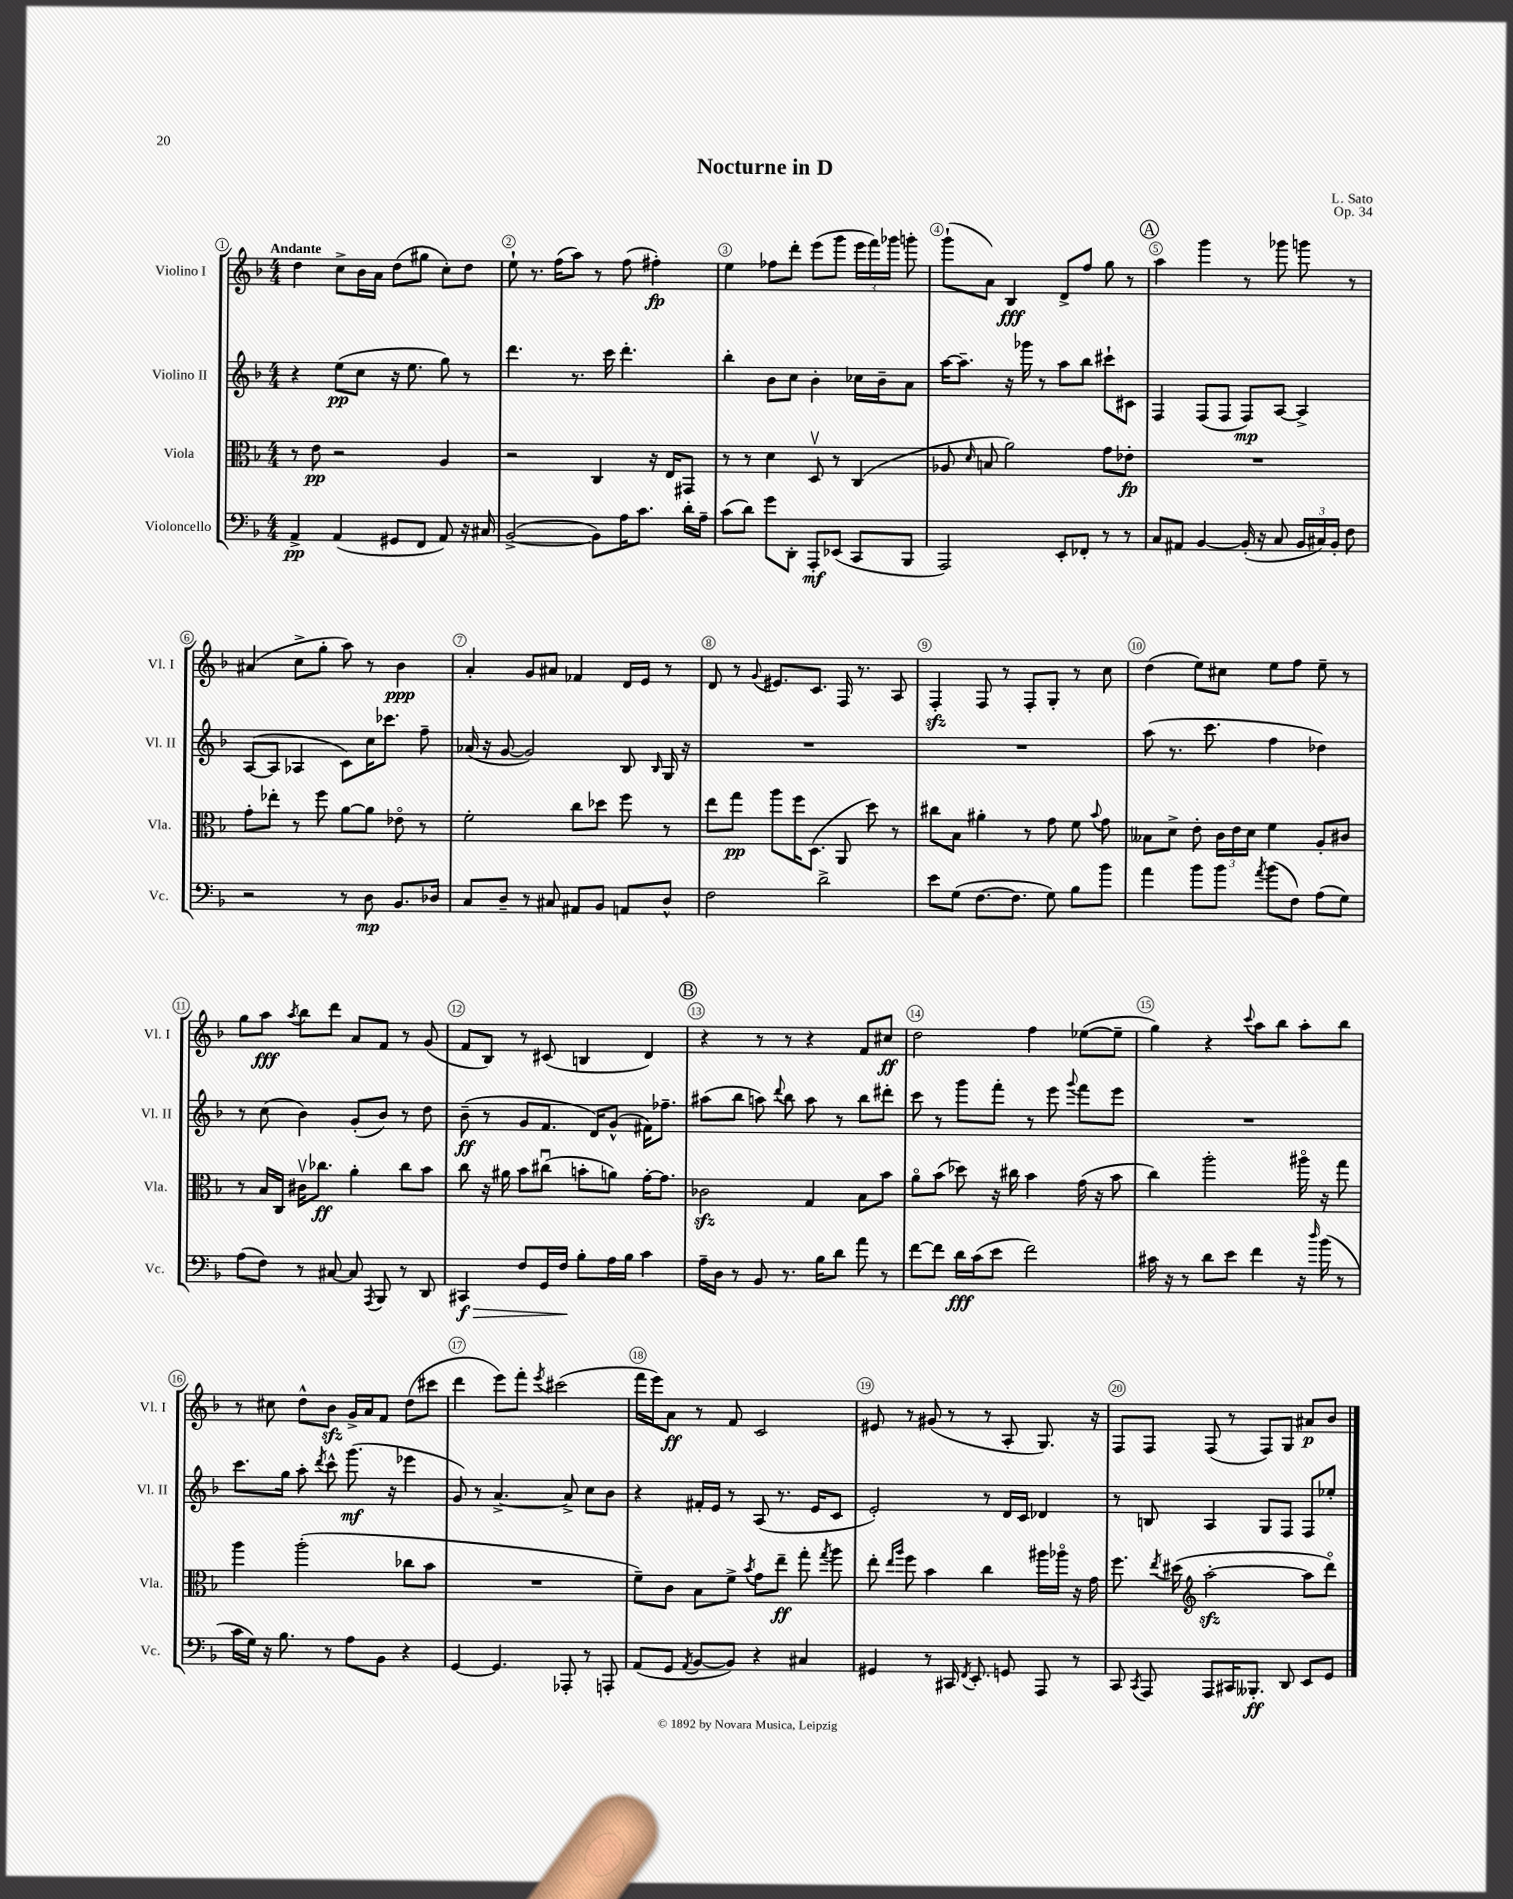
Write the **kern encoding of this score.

**kern	**kern	**kern	**kern
*staff4	*staff3	*staff2	*staff1
*clefF4	*clefC3	*clefG2	*clefG2
*k[b-]	*k[b-]	*k[b-]	*k[b-]
*M4/4	*M4/4	*M4/4	*M4/4
4AA^	8r	4r	4dd
.	8e	.	.
(4AA	2r	(8ee	8cc^
.	.	8cc	16b-
.	.	.	16a
8GG#	.	16r	(8dd
.	.	8.ee	.
8FF	.	.	8gg#
8AA)	4A	8gg)	8cc')
16r	.	8r	8dd
16C#	.	.	.
=	=	=	=
([2BB-^	2r	4.ddd	8ee`
.	.	.	8.r
.	.	.	(16ff
.	.	8.r	8aa)
8BB-])	4C	.	8r
.	.	16ccc	.
16A	.	4.ddd'	(8ff
8.c	.	.	.
.	16r	.	4ff#')
.	16E	.	.
16d'	8GG#	.	.
16A~	.	.	.
=	=	=	=
(8c	8r	4bb-'	4ee
8d)	8r	.	.
8g	4d	8b-	8ff-
8DD'	.	8cc	8ddd'
8AAA'	8Dv	4b-'	(8eee
(8EE-	8r	.	8ggg
8CC	(4C	16cc-	24eee
.	.	.	24fff)
.	.	16b-~	.
.	.	.	24ggg-
8BBB-	.	8a	8ggg'
=	=	=	=
2AAA)	8A-	[16aa	(8ggg`
.	.	8.aa~]	.
.	16qqd	.	.
.	8B	.	8a)
.	2a)	16r	4B-
.	.	16ggg-	.
.	.	8r	.
8EE'	.	8aa	8d^
8FF-'	.	8bb-	8ff
8r	8g	8ccc#`	8gg
8r	8e-'	8c#	8r
=	=	=	=
8C	1r	4F	4aa
8AA#	.	.	.
[4BB-	.	(8F	4ggg
.	.	8F	.
(16BB-']	.	8F)	8r
16r	.	.	.
8C	.	[8A	8ggg-
24BB-	.	4A^]	8ggg
24C#)	.	.	.
24BB-'	.	.	.
8F	.	.	8r
=	=	=	=
2r	8g'	([8A	(4a#
.	8ee-'	8A]	.
.	8r	4A-	8cc^
.	8ff	.	8gg'
8r	[8a	8c)	8aa)
8D	8a]	16cc	8r
.	.	8.ccc-	.
8.BB-	8e-o	.	4b-
.	8r	8ff~	.
16D-	.	.	.
=	=	=	=
8C	2f'	(16a-	4a'
.	.	16r	.
8D~	.	[8g	.
8r	.	2g])	8g
8C#	.	.	8a#
8AA#	8cc	.	4f-
8BB-	8dd-	.	.
8AA	8ff	8B-	16d
.	.	.	16e
.	.	16qqB-	.
8D^^	8r	16G	8r
.	.	16r	.
=	=	=	=
2F	8ee	1r	8d
.	8gg	.	8r
.	.	.	8qqg
.	8aa	.	8.e#
.	16ff	.	.
.	(8.D	.	8.c
2d^	.	.	.
.	8AA	.	16F
.	.	.	8.r
.	8dd)	.	.
.	8r	.	8A
=	=	=	=
8e	8cc#	1r	4F'
(8G	8B-	.	.
[8.F	4a#'	.	8F
.	.	.	8r
8.F]	.	.	.
.	8r	.	8F'
8G)	8g	.	8G'
8B-	8f	.	8r
.	8qqb-	.	.
8b-	8g	.	8cc
=	=	=	=
4a	8B--	(8aa	(4dd
.	8d^	8.r	.
8b-	8e'	.	8ee)
.	.	8.ccc	.
8b-	24c	.	8cc#
.	24e	.	.
.	24d	.	.
8qa	.	.	.
(8b-	4f	4ff	8ee
8F)	.	.	8ff
(8A	8A'	4dd-)	8ee~
8G)	8c#	.	8r
=	=	=	=
(8A	8r	8r	8gg
8F)	16B-	(8cc	8aa
.	16C	.	.
.	.	.	8qaa
8r	16c#v	4b-)	8bb-
.	8.cc-	.	.
[8C#	.	.	8ddd
8C#]	4a'	(8g'	8a
8qAAA	.	.	.
8BBB-	.	8b-)	8f
8r	8cc-	8r	8r
8DD	8b-	8dd	(8g
=	=	=	=
4CC#	8cc	(8b-~	8f
.	16r	8r	8B-)
.	16a#	.	.
8F	8b-	8g	8r
16GG	(8cc#u	8.f	(8c#
16F	.	.	.
8B-'	8b'	.	4B
.	.	16d)	.
16A	8a)	(8g^^	.
16B-	.	.	.
4c	[16g'	16f#)	4d)
.	8.g]	8.ff-~	.
=	=	=	=
16A~	2c-	(8aa#	4r
16D	.	.	.
8r	.	8bb-	.
8BB-	.	8aa)	8r
.	.	8qqddd	.
8.r	.	8bb-	8r
.	4G	8aa	4r
16B-	.	.	.
8d	.	8r	.
8a	8B-	8bb-	8f
8r	8b-	8ddd#'	8cc#
=	=	=	=
[8f	8ao	8ccc	2dd
8f]	(8b-	8r	.
16d	8dd-)	8ggg	.
(16c	.	.	.
8e	16r	8fff'	.
.	16cc#	.	.
2f)	4b-	8r	4ff
.	.	8eee	.
.	.	8qqggg	.
.	(16g	8fff	([8ee-
.	16r	.	.
.	8b-	8eee	8ee-~]
=	=	=	=
16c#	4cc)	1r	4gg)
16r	.	.	.
8r	.	.	.
8d	2aa'	.	4r
8e	.	.	.
.	.	.	8qqccc
4f	.	.	8aa
.	.	.	8bb-
16r	16aa#o	.	8aa'
16qqdd	.	.	.
(16b-	16r	.	.
8r	8gg	.	8bb-
=	=	=	=
16c	4aa	8.ccc	8r
16G)	.	.	.
16r	.	.	8cc#
8.B-	.	16gg	.
.	(2aa'	8aa'	8dd^^
.	.	8qddd	.
8r	.	8ccc^^	8b-
8A	.	(8.ggg	16g^
.	.	.	16a
8BB-	.	.	8f
.	.	16r	.
4r	8cc-	4eee-	(8dd
.	8b-	.	8ccc#
=	=	=	=
[4GG	1r	8g)	4ddd
.	.	8r	.
4.GG]	.	[4.a^	8eee)
.	.	.	8fff'
.	.	.	8qeee
.	.	.	(2ccc#
8AAA-'	.	8a^]	.
8r	.	8cc	.
8AAA'	.	8b-	.
=	=	=	=
(8AA	8f~)	4r	16fff
.	.	.	16eee)
8GG	8c	.	8a
8qAA	.	.	.
[8BB-	8B-	16f#'	8r
.	.	16e	.
8BB-])	8f^	8r	8f
.	8qb-	.	.
4r	8g	(8A	2c
.	8ee~	8.r	.
4C#	8gg'	.	.
.	.	16e	.
.	8qgg	.	.
.	8aa	8c	.
=	=	=	=
4GG#	8ee'	2e')	8e#
.	16qqee	.	.
.	16qqaa	.	.
.	8ff	.	8r
8r	4b-	.	(8g#
16CC#	.	.	8r
8qFF	.	.	.
8.EE'	.	.	.
.	4cc	8r	8r
8GG	.	16d	8A'
.	.	16c	.
8AAA	16aa#	4d-	8.G)
.	16aa-o	.	.
8r	16r	.	.
.	16g	.	16r
=	=	=	=
8CC	8.ff	8r	8F
8qCC	.	.	.
8AAA	.	8B	8F
.	8qee	.	.
.	(16dd#	.	.
*	*clefG2	*	*
8AAA	[2aa'	4A	(8F
16CC#	.	.	8r
8.BBB--'	.	.	.
.	.	8G	8F)
8DD	.	8F	8G
8EE	8aa]	8F	8a#
8GG	8dddo)	8ee-'	8b-
==	==	==	==
*-	*-	*-	*-
